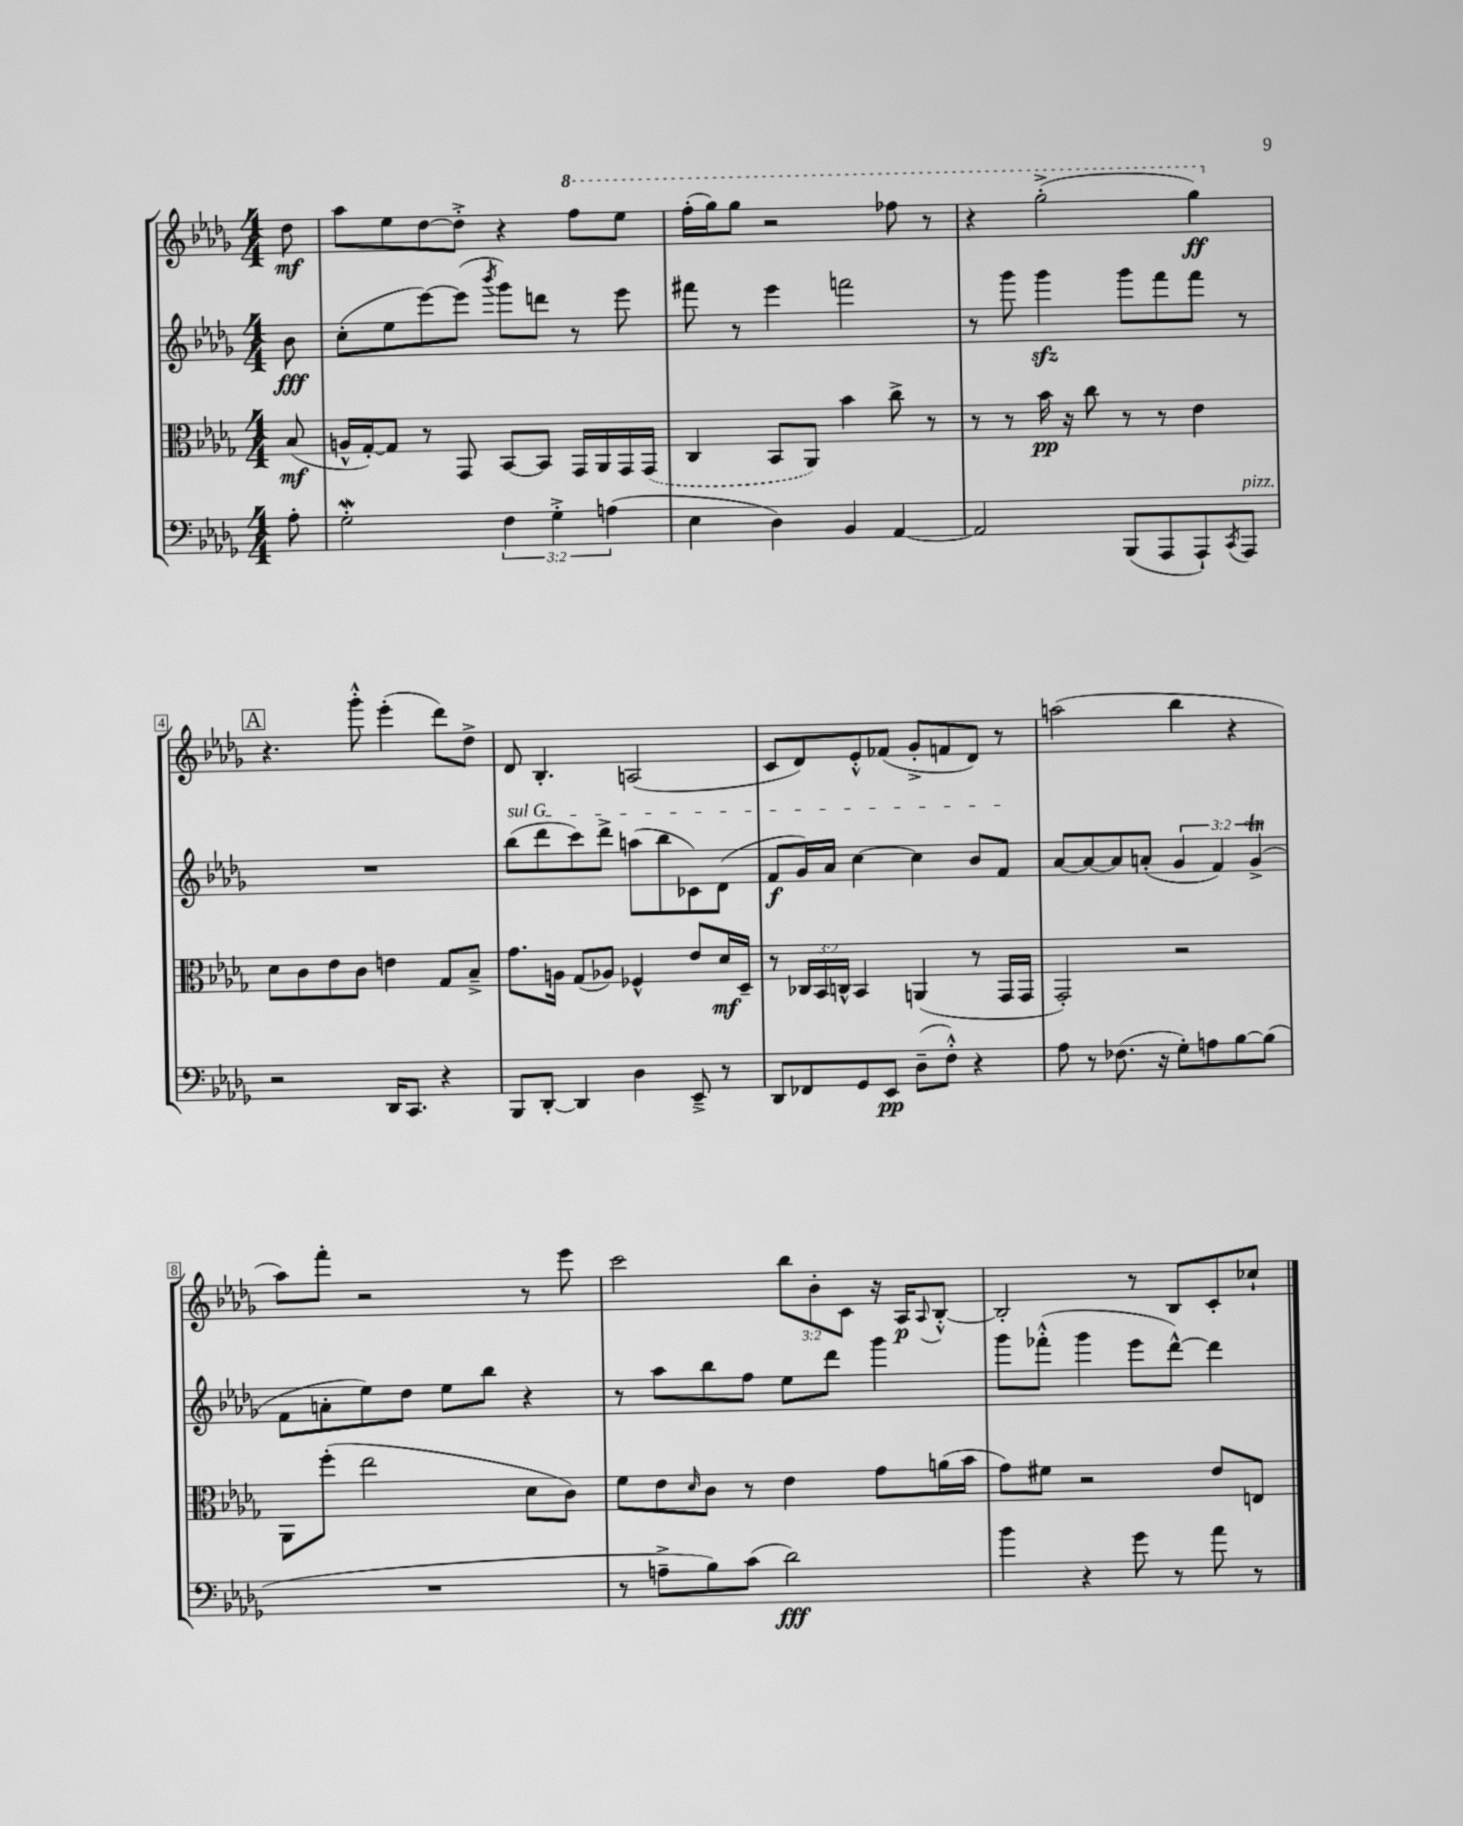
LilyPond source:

<<
\new StaffGroup <<
\new Staff = "s0" {
    \clef treble \key des \major \numericTimeSignature \time 4/4 \override Staff.TupletNumber.text = #tuplet-number::calc-fraction-text \partial 8
    des''8\mf |
    aes''8 ees''8 des''8~ des''8-.-> r4 \ottava #1 f'''8 ees'''8 |
    f'''16-.( ges'''16) ges'''8 r2 fes'''8 r8 |
    r4 ges'''2-.->( ges'''4\ff) \ottava #0 |
    \mark \markup { \box "A" } r4. ges'''8-.-^ ees'''4-.( des'''8) des''8-> |
    des'8 bes4.-. a2( |
    c'8 des'8) ees'8-.-^ fes'8( ges'8-.-> f'8 des'8) r8 |
    a''2( bes''4 r4 |
    aes''8) f'''8-. r2 r8 ees'''8 |
    c'''2 \tuplet 3/2 { bes''8 bes'8-. c'8 } r16 aes16\p \appoggiatura { aes8 } bes8~-.-^ |
    bes2-. r8 bes8 c'8-. ces''8-! \bar "|." |
}
\new Staff = "s1" {
    \clef treble \key des \major \numericTimeSignature \time 4/4 \override Staff.TupletNumber.text = #tuplet-number::calc-fraction-text \partial 8
    bes'8\fff |
    c''8-.( ees''8 ees'''8~) ees'''8( \acciaccatura { bes'''8 } ges'''8) d'''8 r8 ees'''8 |
    fis'''8 r8 ees'''4 f'''2 |
    r8 ges'''8 ges'''4\sfz ges'''8 f'''8 f'''8 r8 |
    \mark \markup { \box "A" } R1 |
    \once \override TextSpanner.bound-details.left.text = \markup { \italic "sul G" } bes''8\startTextSpan( des'''8 c'''8) des'''8-> a''8( bes''8 ces'8) des'8( |
    f'8\f ges'16) aes'16 c''4~ c''4 bes'8 f'8\stopTextSpan |
    aes'8~ aes'8~ aes'8 a'8-.( \tuplet 3/2 { ges'4 f'4) ges'4->\trill( } |
    f'8 a'8-. ees''8) des''8 ees''8 bes''8 r4 |
    r8 aes''8 bes''8 f''8 ees''8 des'''8 ges'''4 |
    ges'''8 fes'''8-.-^( ges'''4 ees'''8 des'''8~-^) des'''4 \bar "|." |
}
\new Staff = "s2" {
    \clef alto \key des \major \numericTimeSignature \time 4/4 \override Staff.TupletNumber.text = #tuplet-number::calc-fraction-text \partial 8
    bes8\mf( |
    a16-^ ges16~-.) ges8 r8 ges,8 bes,8~ bes,8 ges,16 aes,16 ges,16 \once \slurDashed ges,16( |
    c4 bes,8 aes,8) bes'4 c''8-> r8 |
    r8 r8 bes'16\pp r16 c''8 r8 r8 ees'4 |
    \mark \markup { \box "A" } des'8 c'8 ees'8 c'8 e'4 ges8 bes8---> |
    ges'8. a16 ges8( aes8) fes4-^ ees'8 des'16\mf des16-- |
    r8 \tuplet 3/2 { ces16 bes,16 c16-^ } bes,4 a,4( r8 ges,16 ges,16 |
    ges,2-.) r2 |
    aes,8 f''8-.( ees''2 des'8 c'8) |
    f'8 ees'8 \grace { des'16 } c'8 r8 ees'4 ges'8 a'16( bes'16 |
    ges'8) fis'8 r2 ees'8 e8 \bar "|." |
}
\new Staff = "s3" {
    \clef bass \key des \major \numericTimeSignature \time 4/4 \override Staff.TupletNumber.text = #tuplet-number::calc-fraction-text \partial 8
    aes8-. |
    ges2-.\mordent \tuplet 3/2 { f4 ges4-.-> a4( } |
    ees4 des4) bes,4 aes,4~ |
    aes,2 bes,,8( aes,,8 aes,,8-!) \acciaccatura { c,8 } aes,,8^\markup { \italic "pizz." } |
    \mark \markup { \box "A" } r2 des,16 c,8. r4 |
    bes,,8 des,8~-. des,4 des4 ees,8---> r8 |
    des,8 fes,8 ges,8 ees,8\pp des8--( f8-.-^) r4 |
    aes8 r8 fes8.( r16 ges8-.) a8 bes8~ bes8( |
    R1 |
    r8 a8---> bes8) c'8( des'2\fff) |
    bes'4 r4 ges'8 r8 aes'8 r8 \bar "|." |
}
>>
>>
\layout { \context { \Score \override BarNumber.stencil = #(make-stencil-boxer 0.1 0.3 ly:text-interface::print) } }
